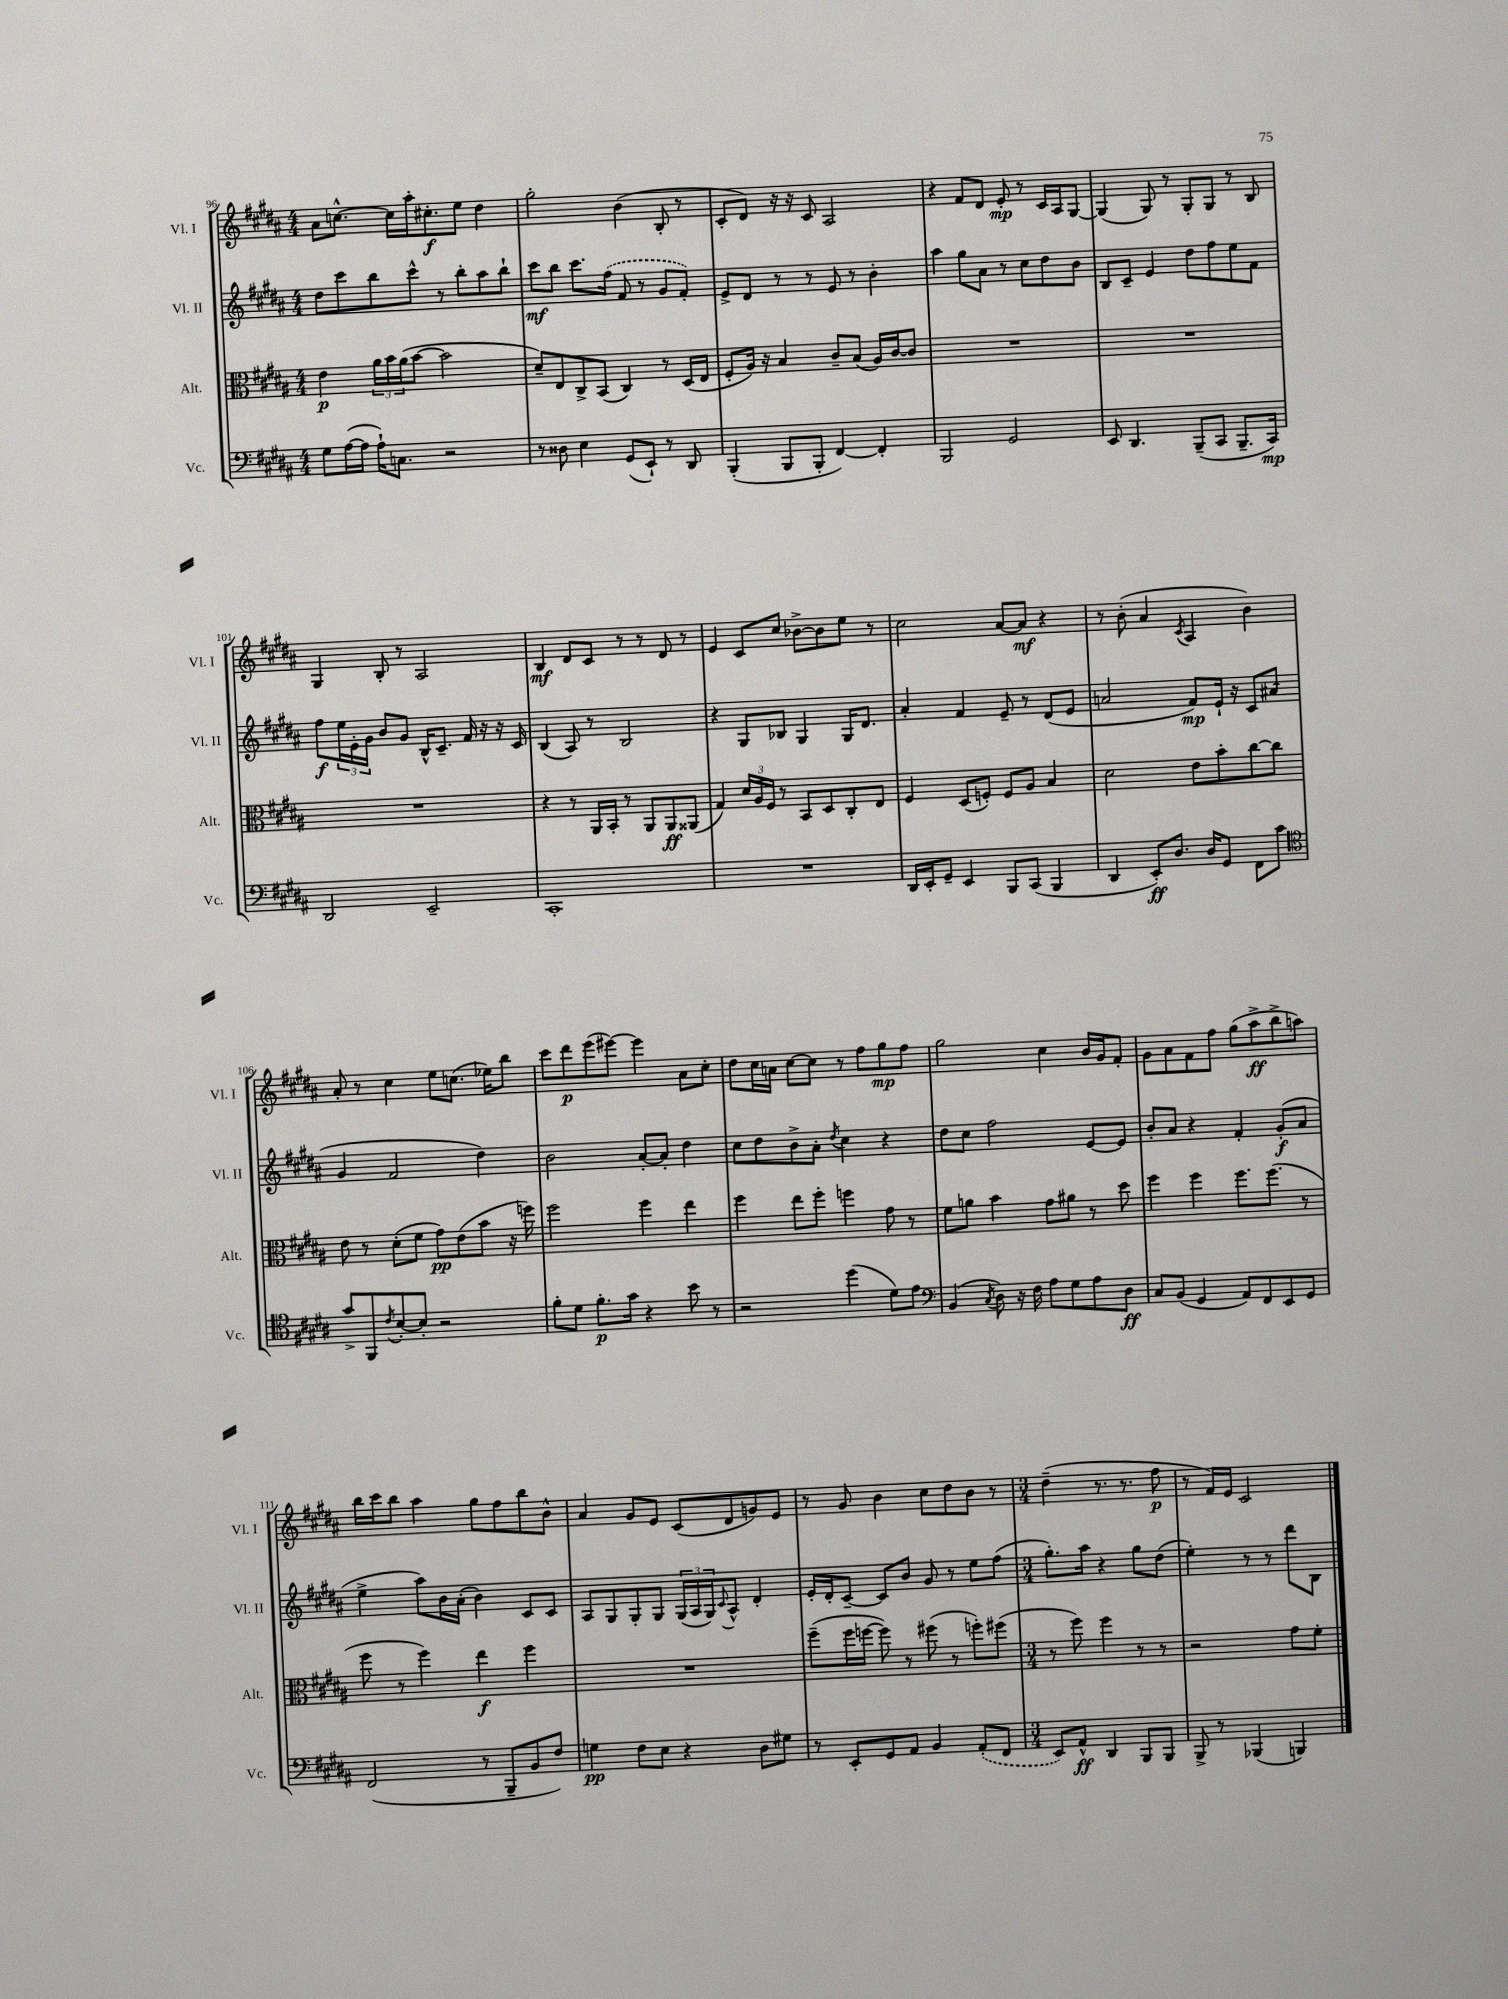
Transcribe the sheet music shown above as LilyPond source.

<<
\new StaffGroup <<
\new Staff = "s0" \with { instrumentName = "Vl. I" shortInstrumentName = "Vl. I" } {
    \clef treble \key b \major \numericTimeSignature \time 4/4
    ais'8 c''8.~-^ c''16 ais''16-. cis''8.-.\f e''8 dis''4 |
    gis''2-. b'4( b8-. r8 |
    cis'8-. dis'8) r16 r16 cis'8 ais2 |
    r4 fis'8 dis'8 e'8-.\mp r8 cis'16 ais16 gis8~ |
    gis4( gis8) r8 gis8-. gis8 r8 b8 |
    gis4 b8-. r8 ais2 |
    b4\mf dis'8 cis'8 r8 r8 dis'8 r8 |
    e'4 cis'8 cis''8 bes'8~-> bes'8 e''8 r8 |
    cis''2 ais'8~ ais'8\mf r4 |
    r8 b'8-.( ais'4 \acciaccatura { cis'8 } ais4 b'4) |
    ais'8-. r8 cis''4 e''8 c''8.( ees''16) b''8 |
    cis'''8 dis'''8\p e'''8( eis'''8~) eis'''4 ais'8 cis''8-. |
    dis''8 cis''16 a'16 cis''8~ cis''8 r8 fis''8 gis''8\mp fis''8 |
    gis''2 cis''4 b'16 gis'16 fis'8-. |
    gis'8 ais'8 fis'8 fis''8 gis''8( ais''8->\ff b''8-> a''8) |
    b''16 cis'''16 b''8 ais''4 gis''8 fis''8 b''8 b'8-^ |
    ais'4 gis'8 e'8 cis'8( dis'8 g'8) e'8 |
    r8 gis'8 b'4 cis''8 dis''8 b'8 r8 |
    \numericTimeSignature \time 3/4 dis''4--( r8. r8. fis''8\p |
    r8 fis'16) e'16 cis'2 \bar "|." |
}
\new Staff = "s1" \with { instrumentName = "Vl. II" shortInstrumentName = "Vl. II" } {
    \clef treble \key b \major \numericTimeSignature \time 4/4
    dis''8 cis'''8 b''8 cis'''8-^ r8 b''8-. ais''8 b''8-! |
    cis'''8\mf b''8 cis'''8. \once \slurDashed fis''16( fis'8 r8 gis'8 fis'8-.) |
    e'8-> dis'8 r8 r8 e'8 r8 b'4-. |
    ais''4 gis''8 ais'8 r8 cis''8 dis''8 b'8 |
    b8 cis'8-- e'4 dis''8 fis''8 e''8 fis'8 |
    fis''8\f \tuplet 3/2 { e''16 e'16-. gis'16 } b'8 gis'8 b16-^ cis'8.-- fis'16 r16 r16 cis'16 |
    b4( ais8) r8 b2 |
    r4 gis8 bes8 gis4 gis16 dis'8. |
    ais'4-. fis'4 e'8-- r8 dis'8( e'8 |
    a'2 fis'8\mp) e'16-! r16 cis'8 ais'8( |
    gis'4 fis'2 dis''4) |
    b'2 ais'8~-. ais'8-. dis''4 |
    cis''8 dis''8 b'8-> ais'8-. \acciaccatura { dis''8 } cis''4 r4 |
    dis''8 cis''8 fis''2 e'8~ e'8 |
    b'8-. ais'8 r4 fis'4-. gis'8-.\f( ais'8 |
    e''4-> ais''8) b'16 ais'16-.( b'4) cis'8 cis'8 |
    ais8 gis8 gis8-. gis8 \tuplet 3/2 { gis16( ais16 gis16) } \appoggiatura { cis'8 } ais8-^ dis'4-. |
    e'16-. dis'16-. cis'8~-- cis'8 b'8 gis'8 r8 e''8 fis''8( |
    \numericTimeSignature \time 3/4 gis''8.-.) ais''16 r4 gis''8 dis''8( |
    e''4-.) r8 r8 dis'''8 b8 \bar "|." |
}
\new Staff = "s2" \with { instrumentName = "Alt." shortInstrumentName = "Alt." } {
    \clef alto \key b \major \numericTimeSignature \time 4/4
    e'4\p \tuplet 3/2 { ais'16 b'16 ais'16( } b'8~ b'2 |
    dis'8--) e8 cis8-> b,8( cis4) r8 dis16( e16 |
    fis8-. ais16) r16 b4 cis'8-- b8( ais16) cis'16~ cis'8 |
    R1 |
    R1 |
    R1 |
    r4 r8 ais,16 b,16-. r8 ais,8 ais,8\ff aisis,8( |
    gis4) \tuplet 3/2 { dis'16 ais16 fis16 } r8 b,8 dis8 cis8-. e8 |
    fis4 dis8( f8-.) f8 ais8 b4 |
    dis'2 e'8 b'8-. cis''8~ cis''8 |
    e'8 r8 dis'8-.( fis'8 gis'8\pp) e'8( b'8 r16 f''16) |
    fis''2 fis''4 e''4 |
    fis''4 e''8 fis''8-. f''4 gis'8 r8 |
    fis'8 a'8 b'4 gis'8 ais'8 r8 dis''8 |
    fis''4 fis''4 fis''8. fis''8.( r8 |
    fis''8 r8 fis''4) e''4\f fis''4 |
    R1 |
    fis''8--( fis''16 f''16~ f''8) r8 fis''8( r8 f''8-.) fis''8( |
    \numericTimeSignature \time 3/4 r8 fis''8) fis''4 r8 r8 |
    r2 gis'8 fis'8-. \bar "|." |
}
\new Staff = "s3" \with { instrumentName = "Vc." shortInstrumentName = "Vc." } {
    \clef bass \key b \major \numericTimeSignature \time 4/4
    gis8 ais16~( ais16 ais16-!) c8. r2 |
    r8 disis8 e4 gis,8( e,8-!) r8 dis,8 |
    b,,4-.( b,,8 b,,8-. fis,4~) fis,4-. |
    b,,2 gis,2 |
    e,8 dis,4. b,,8--( cis,8 b,,8.-- cis,16\mp) |
    dis,2 e,2-- |
    cis,1-. |
    R1 |
    dis,16 e,16-. gis,8-- e,4 b,,8 cis,8( b,,4 |
    dis,4 e,8-.\ff) dis8. dis16 gis,8 fis,8 cis'8 |
    \clef tenor gis'8-> fis,8 \acciaccatura { cis'8 } b8~-. b8-. r2 |
    fis'8-. dis'8 fis'8.-.\p gis'16 r4 b'8 r8 |
    r2 dis''4( dis'8) e'8 |
    \clef bass b,4( \acciaccatura { cis8 } dis8) r16 fis16 ais8 gis8 ais8 dis8\ff |
    cis8 b,8( gis,4 ais,8) fis,8 e,8 gis,8 |
    fis,2( r8 b,,8-- b,8 fis8) |
    g4\pp fis8 e8 r4 dis8 gis8 |
    r8 e,8-. gis,8 ais,8 b,4 \once \slurDashed ais,8-.( fis,8 |
    \numericTimeSignature \time 3/4 e,8) ais,8-^\ff dis,4 b,,8 b,,8 |
    b,,8-> r8 bes,,4( b,,4) \bar "|." |
}
>>
>>
\layout { \context { \Score currentBarNumber = #96 } }
